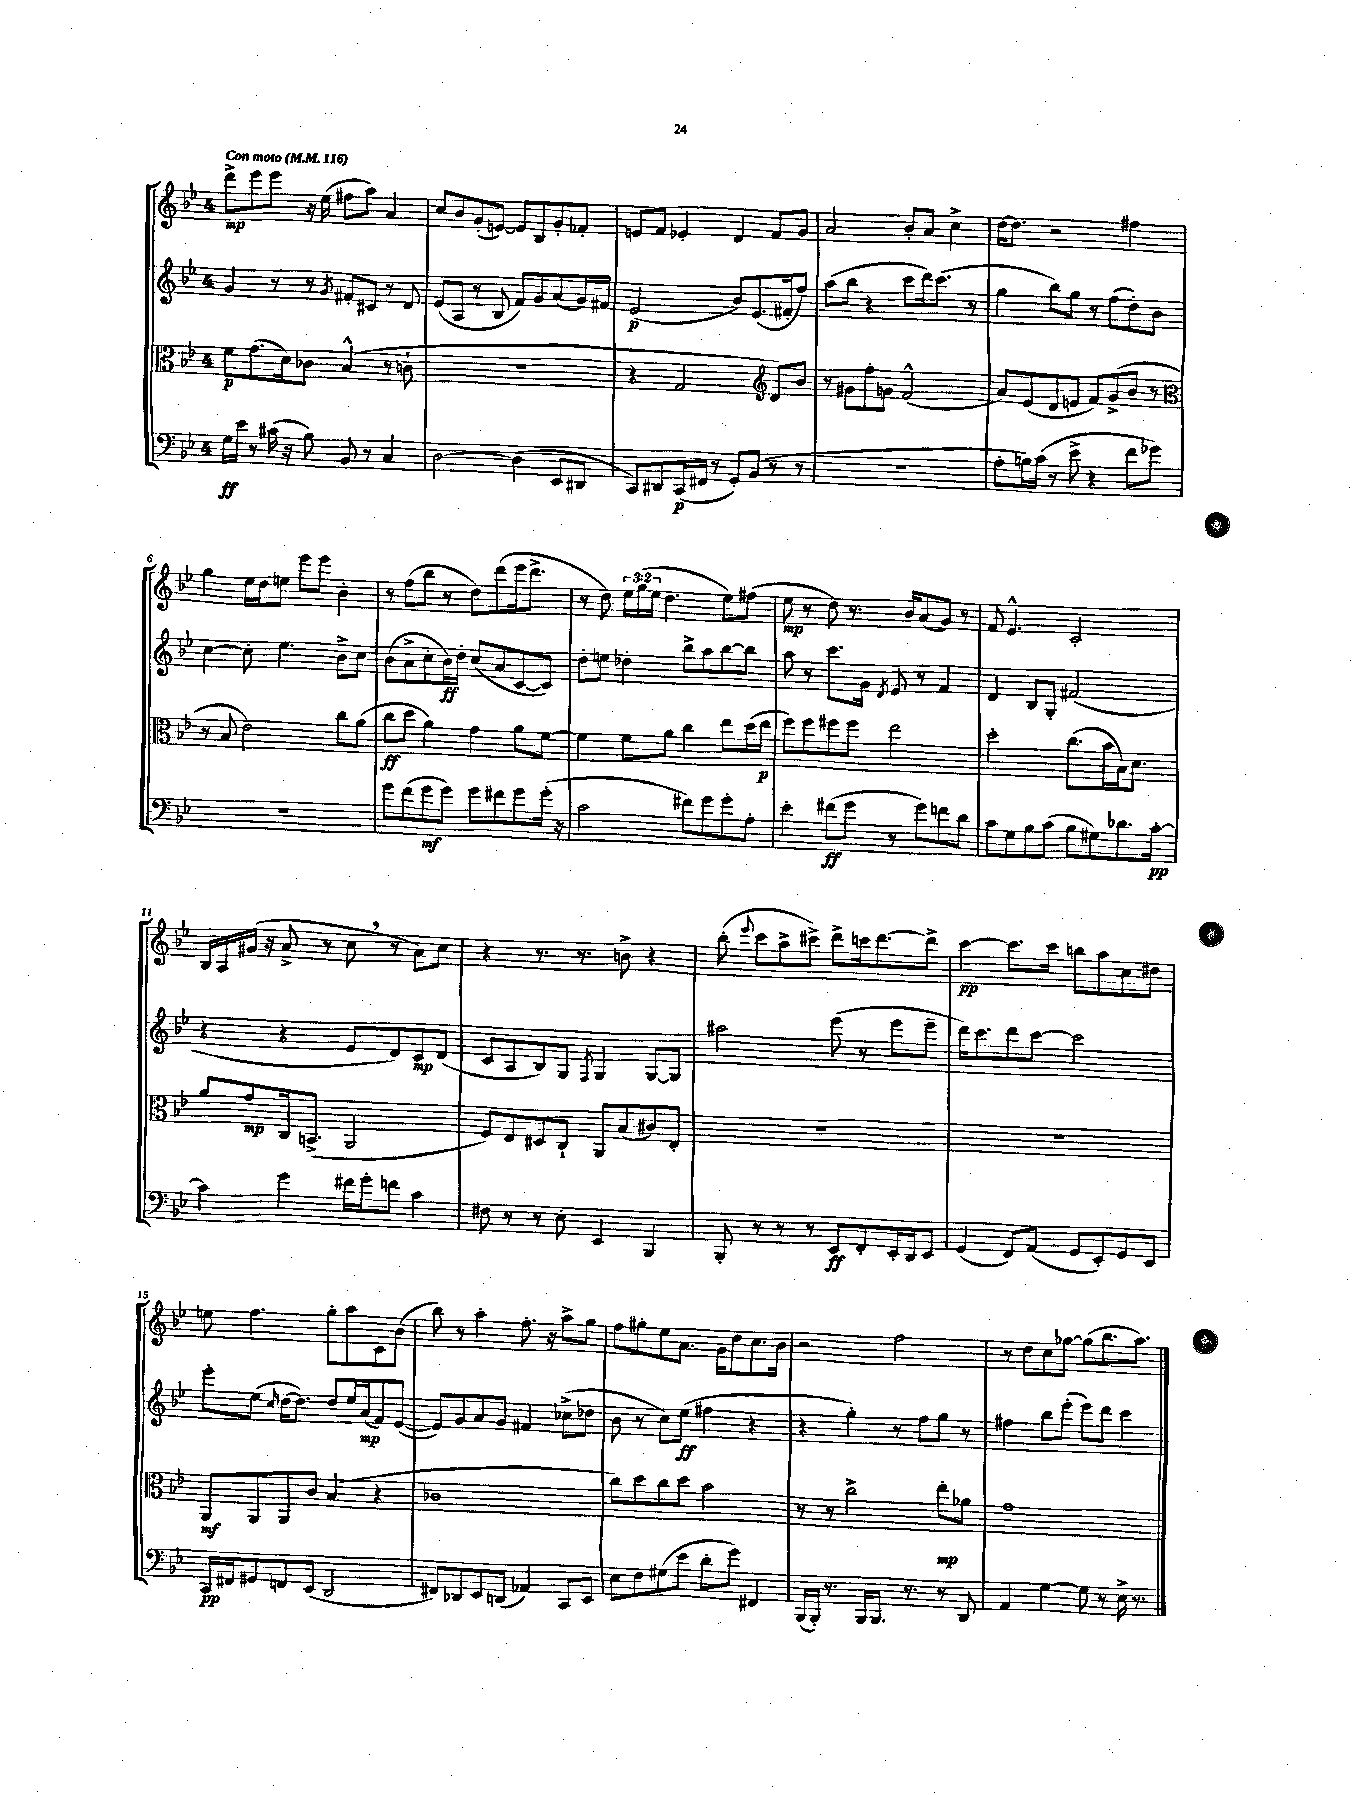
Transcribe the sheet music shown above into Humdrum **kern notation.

**kern	**kern	**kern	**kern
*staff4	*staff3	*staff2	*staff1
*clefF4	*clefC3	*clefG2	*clefG2
*k[b-e-]	*k[b-e-]	*k[b-e-]	*k[b-e-]
*M4/4	*M4/4	*M4/4	*M4/4
*MM116	*MM116	*MM116	*MM116
16G	8f	4g	8ddd^
16e-	.	.	.
8r	(8.g	.	8eee-
(16c#	.	8r	8eee-
16r	16d)	.	.
8B-)	8c-	8r	16r
.	.	.	(16ee-
.	.	8qg	.
8BB-	(4B-^^	8f#'	8ff#
8r	.	8c#	8aa)
4C	8r	8r	4a
.	8c`	8d	.
=	=	=	=
[2D	1r	(8e-	8cc
.	.	8A	8b-
.	.	8r	(8g'
.	.	8B-	[8e)
(4D]	.	8f)	8e]
.	.	8g	8B-
8EE-	.	(8a	8g'
8DD#	.	16g)	8f-'
.	.	16f#	.
=	=	=	=
8CC)	4r	(2e-	8e
8DD#	.	.	8f
(16CC	2G	.	4e-'
16FF#	.	.	.
8r	.	.	.
8GG')	.	8b-)	4d
(8BB-	.	(8.e-	.
*	*clefG2	*	*
8r	8d)	.	8f
.	.	16f#'	.
8r	8b-	8ff)	8g
=	=	=	=
1r	8r	(8aa	2a
.	8g#	8bb-	.
.	8ff'	4r	.
.	8g	.	.
.	(2f^^	8ccc	8b-'
.	.	16ddd)	8a
.	.	(8.ccc	.
.	.	.	4cc^
.	.	8r	.
=	=	=	=
8A'	8a)	4gg	[16dd
.	.	.	8.dd]
16B)	(8e-	.	.
(16c	.	.	.
8r	8d	8bb-)	2r
8e-^	8e	8gg	.
4r	8f)	8r	.
.	(8g^	(8ff	.
8f	8b-	8dd')	4ff#
8g-)	8r	8b-	.
=	=	=	=
*	*clefC3	*	*
1r	8r	[4cc	4gg
.	8B-	.	.
.	2e-)	8cc']	16ee-
.	.	.	16dd
.	.	4.ee-	8ee
.	.	.	8eee-
.	.	.	8eee-
.	8cc	8b-^	4b-'
.	(8a	8cc	.
=	=	=	=
8g	8cc	(8b-	8r
(8f	8dd	8a^	(8ff
8g	4a)	8cc'	8bb-
8g)	.	16b-)	8r
.	.	16dd'	.
8g	4g	(8cc	8dd)
8f#	.	8a	(8ddd
8g	8a	[8c	16eee-
.	.	.	8.ddd^
(16g'	[8f	8c])	.
16r	.	.	.
=	=	=	=
2c	4f]	8dd'	8r
.	.	8ee	8dd)
.	8f	4dd-'	24ee-
.	.	.	(24gg
.	.	.	24ee-
.	8a	.	4.dd
8f#)	4cc	8bb-^	.
8g	.	8aa	.
8g'	8ee-	[8bb-	8ee-)
8A'	(16dd	8bb-]	(8ff#
.	16ee-	.	.
=	=	=	=
4e-'	8ff)	8aa	8ee-
.	8ff	8r	8r
(8f#	8ff#	8.ccc	8dd)
8g	8ff#	.	8.r
.	.	16g	.
.	.	8qd	.
8r	2ee-	8e-	.
.	.	.	16b-
8g)	.	8r	(8a
8f	.	4f	8g)
8d	.	.	8r
=	=	=	=
8c	2dd'	4d	8f
8G	.	.	4.e-^^
8B-	.	8B-	.
(8c	.	8G'	.
8B-	(8.cc	(2f#	2c'
8G#)	.	.	.
.	16b-	.	.
8.d-	16B-)	.	.
.	8.d	.	.
[16c'	.	.	.
=	=	=	=
4c]	8a	4r	16B-
.	.	.	16A
.	8g	.	(16g#
.	.	.	16r
4g	16C	4r	8a^
.	(8.BB^	.	.
.	.	.	8r
16f#	2AA	8e-	8cc
16g'	.	.	.
8f	.	8d)	8r
4c	.	8c	8a)
.	.	(8d	8cc
=	=	=	=
8F#	8F)	8c	4r
8r	8E-	8A	.
8r	8D#	8B-)	8.r
8E-'	8C`	8G	.
.	.	.	8.r
.	.	8qF	.
4EE-	8AA	4G	.
.	(8B-	.	8b^
4BBB-	8c#)	[8G	4r
.	8E-'	8G]	.
=	=	=	=
8BBB-'	1r	2aa#	(8bb-'
.	.	.	8qqeee-
8r	.	.	8ccc
8r	.	.	8aa^
8r	.	.	8ccc#^)
8EE-	.	(8eee-	8ddd^
8FF'	.	8r	16ccc
.	.	.	[8.ddd
16EE-'	.	8eee-	.
16DD	.	.	.
8EE-	.	8eee-~	8ddd^]
=	=	=	=
(4GG	1r	16ddd)	[4ccc
.	.	8.ccc	.
8FF)	.	8ddd	8.ccc]
(8AA	.	[8ccc	.
.	.	.	16ccc
8GG	.	2ccc]	8bb
8EE-')	.	.	8aa
8GG	.	.	8cc
8EE-	.	.	8dd#
=	=	=	=
16CC	8AA	8eee-'	8ee
16FF#	.	.	.
8GG#	8AA	(8ee-	4.ff
.	.	16qqcc	.
8FF	8AA	[16dd	.
.	.	8.dd])	.
(8EE-	8c	.	.
2DD	(4B-	8dd	8gg'
.	.	16ee-	8aa
.	.	(16a	.
.	4r	8f)	8c
.	.	([8e-	(8b-
=	=	=	=
8FF#)	1c-	8e-])	8bb-)
8DD-	.	8g	8r
8EE-	.	8a	4aa'
(8DD	.	8g	.
4AA-)	.	4f#	8.ff'
.	.	.	16r
8CC	.	(8cc-^	8aa^
8EE-	.	8dd-	8gg
=	=	=	=
8E-	8cc)	8b-	8ff
8F	8dd	8r	8gg#'
(8G#	8cc	8cc)	8ee-
8e-	8dd	(8ee-	8.a
8d'	2b-	4ff#	.
.	.	.	16g
8g)	.	.	8dd
4FF#	.	4r	8.cc
.	.	.	16b-
=	=	=	=
(16BBB-	8r	4r	2r
16BBB-')	.	.	.
8.r	8r	.	.
.	2cc^	4gg')	.
16BBB-	.	.	.
8.BBB-	.	.	.
.	.	8r	2ff
8.r	.	.	.
.	.	8ff	.
8r	8ee-'	8gg	.
8DD	8a-	8r	.
=	=	=	=
4AA	1g	4ff#	8r
.	.	.	8dd
[4G	.	8bb-	8cc
.	.	(8eee-'	[8gg-
8G]	.	8eee-)	(8gg-]
8r	.	8ddd	8.bb-
16E-^	.	4ccc	.
8.r	.	.	8.aa)
==	==	==	==
*-	*-	*-	*-
